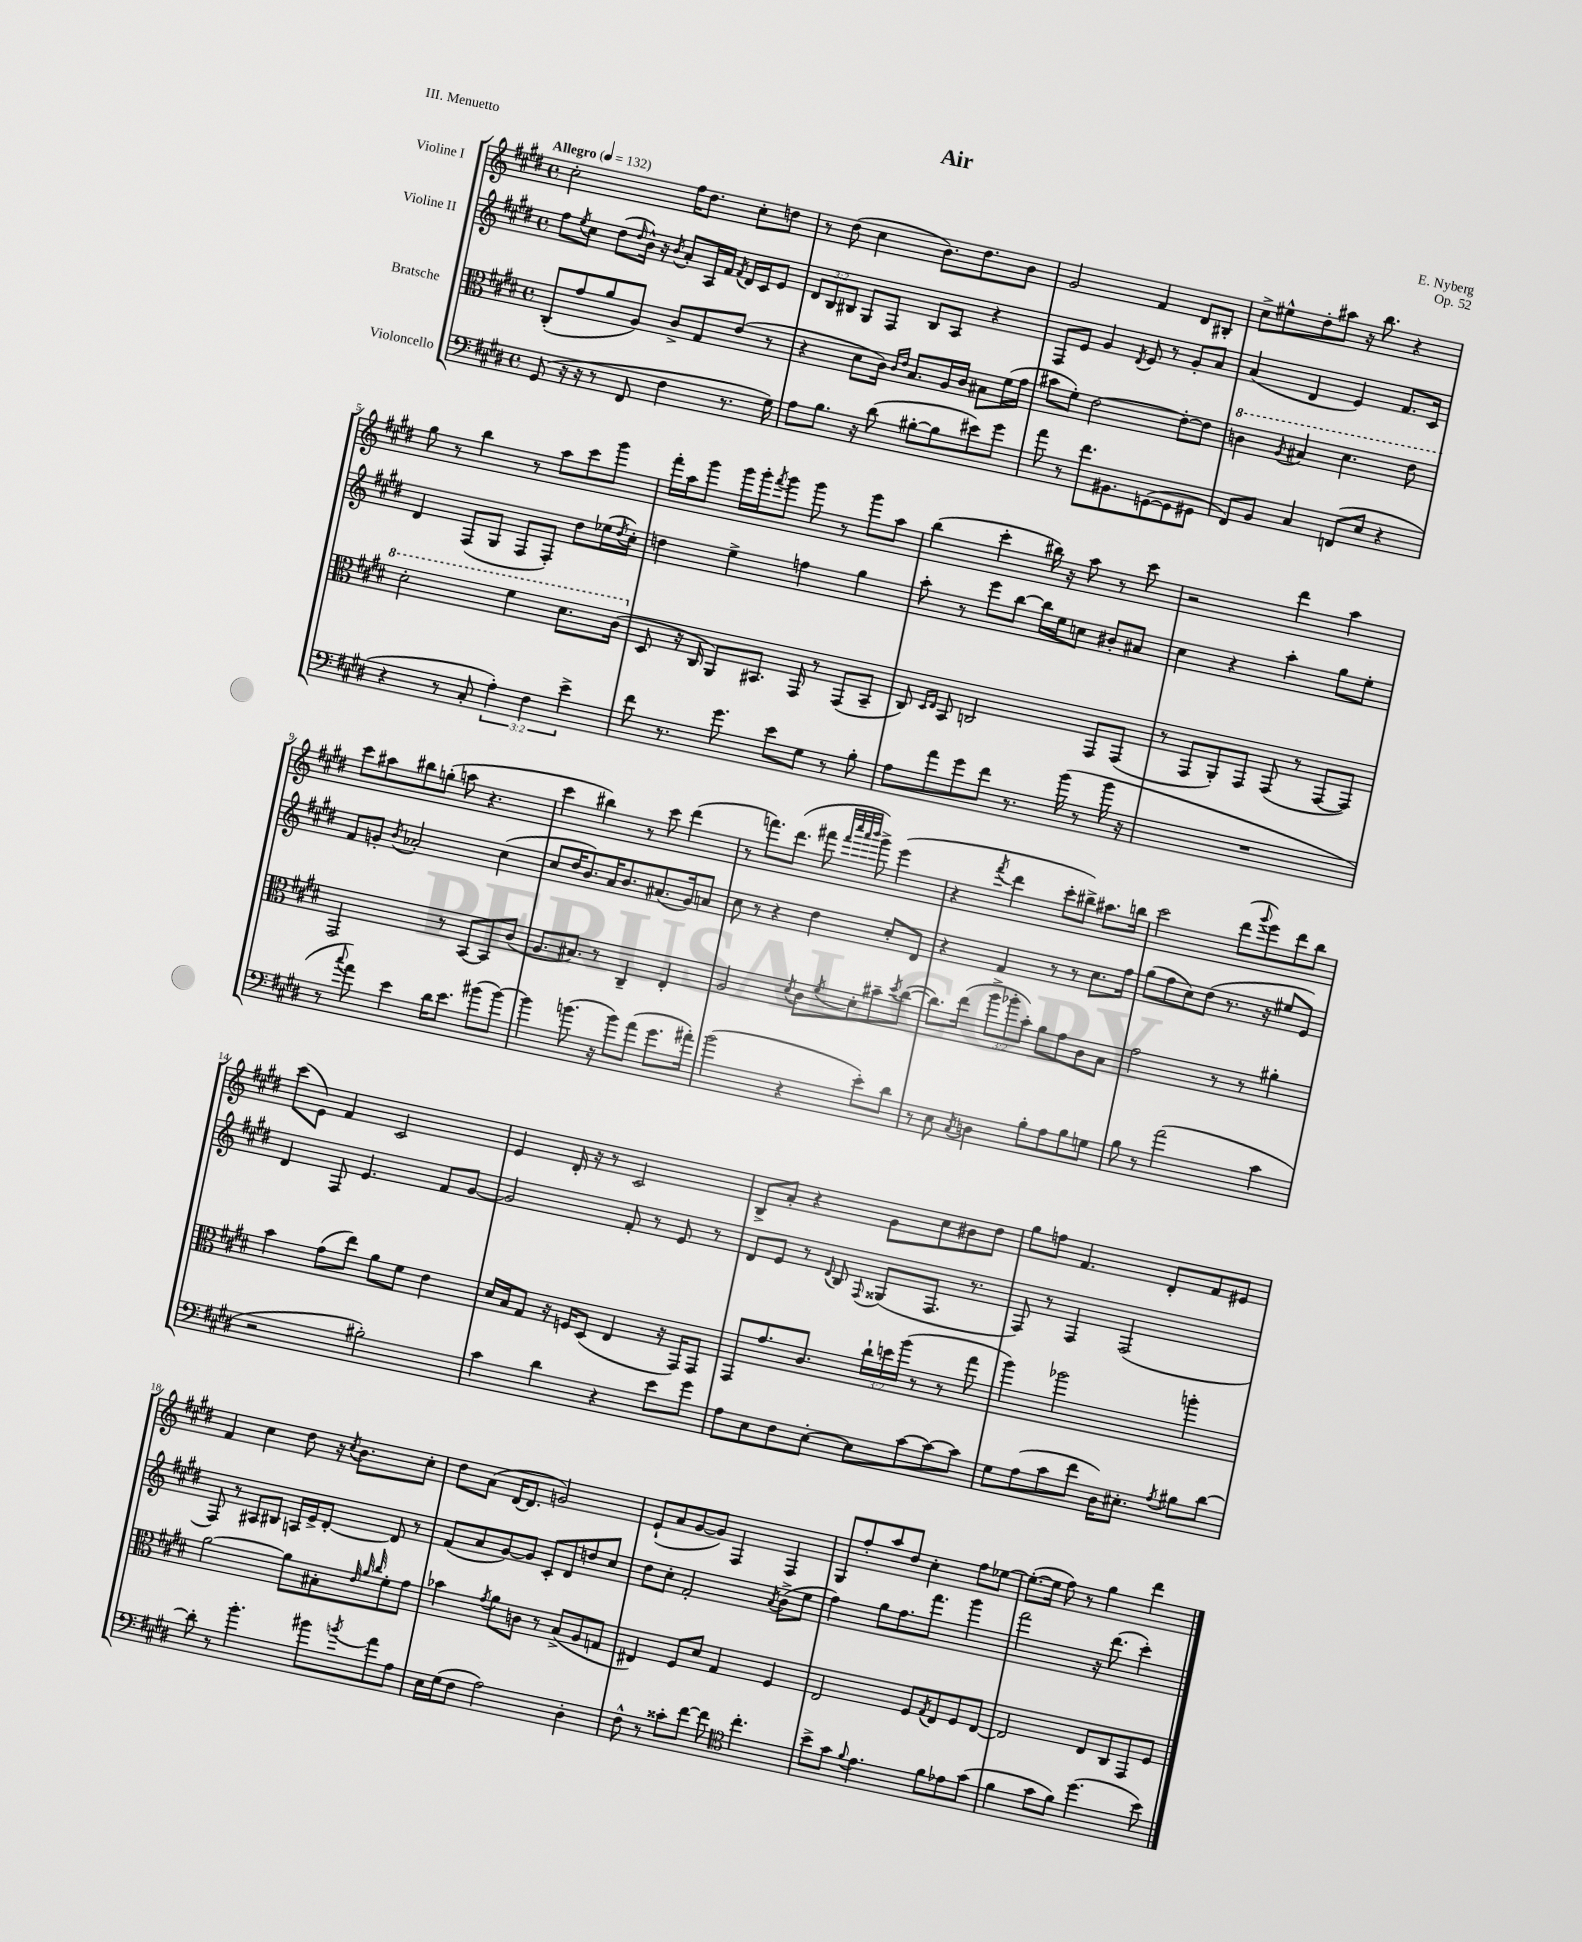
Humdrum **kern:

**kern	**kern	**kern	**kern
*part4	*part3	*part2	*part1
*staff4	*staff3	*staff2	*staff1
*I"Violoncello	*I"Bratsche	*I"Violine II	*I"Violine I
*clefF4	*clefC3	*clefG2	*clefG2
*k[f#c#g#d#]	*k[f#c#g#d#]	*k[f#c#g#d#]	*k[f#c#g#d#]
*M4/4	*M4/4	*M4/4	*M4/4
*met(c)	*met(c)	*met(c)	*met(c)
*MM132	*MM132	*MM132	*MM132
=1	=1	=1	=1
!	!	!	!LO:TX:a:B:t=Allegro
(8GG#/	(8C#'/L	8ff#\L	2cc#'\
.	.	8qee/	.
16r	8g#/	8cc#\J	.
16r	.	.	.
8r	8a/	(8dd#\L	.
.	.	16qqdd#/	.
8FF#/	8A/J)	16b^^\Jk)	.
.	.	16r	.
.	.	8qb/	.
4F#\	8c#^/L	8a'/L	16ff#\KL
.	.	.	8.dd#\J
.	8G#/	16A/L	.
.	.	16f#/JJ	.
.	.	8qf#/	.
8.r	(8e/J	16d#/LL	8cc#'\L
.	.	16c#/J	.
.	8r	8e/J	8ddn\J
16G#\)	.	.	.
=2	=2	=2	=2
8A\L	4r	12d#/L	8r
.	.	12B/	.
8.B\J	.	.	(8dd#\
.	.	12B#X/J	.
.	8d#\L	8G#/L	4cc#\
16r	.	.	.
(8d#\	16c#\Jk)	8F#/J	.
.	16qqc#/LL	.	.
.	16qqe/JJ	.	.
.	8.B/L	.	.
[8B#X'\L	.	8B#/L	8.b\L)
8B#\]	16A/L	8A/J	.
.	16c#/JJ	.	8.dd#\
8e#X\)	8B#X\L	4r	.
8g#\J	(16f#\L	.	8b\J
.	16g#\JJ	.	.
=3	=3	=3	=3
8a\	8b#X\L	8F#/L	2g#/
8r	8f#'\J)	8e/J	.
8.f#\L	[2e\	4g#/	.
8.BB#X\	.	.	.
.	.	8qd#/	.
.	.	8e/	4f#/
([8GGn\	.	8r	.
8GG\]	8e'\L_	8g#'/L	8d#/L
8GG#X\J	8e\J]	8a/J	8B#X'/J
=4	=4	=4	=4
*	*8va	*	*
8FF#/L)	4ccn\	(4a/	8cc#^\L
8BB/J	.	.	8ee#X^^\
.	8qa/	.	.
4C#/	4b#X/	4d#/	8dd#'\
.	.	.	8aa#X\J
(8FFn/L	4.dd#\	4e/)	16r
.	.	.	8.bb\
8E/J	.	.	.
4r	.	8.f#/L	4r
.	8ee\	.	.
.	.	16c#/Jk	.
!!LO:LB:g=z
=5	=5	=5	=5
4r	2dd#'\	4d#/	8gg#\
.	.	.	8r
8r	.	(8F#/L	4bb\
8C#'/	.	8G#/J	.
6A'\)	4ff#\	8F#/L	8r
.	.	8F#'/J)	8aa\L
6F#\	.	.	.
.	8.dd#\L	8dd#\L	8ccc#\
6e^\	.	.	.
.	.	(16ee-X\L	8ggg#\J
.	.	8qdd#/	.
.	(16cc#\Jk	16cc#'\JJ)	.
=6	=6	=6	=6
*	*X8va	*	*
8f#\	8D#/	4ddn\	16fff#'\LL
.	.	.	16aa\J
8.r	16r	.	8ggg#\J
.	16C#/	.	.
.	8AA/L)	4ee^\	16ggg#\LL
8.g#\	.	.	16ggg#'\J
.	.	.	8qfff#/
.	8.BB#X/J	.	8ggg#\J
8e\L	.	4ffn\	8ggg#\
.	16GG#/	.	.
8G#\J	8r	.	8r
8r	(8GG#/L	4gg#\	8ggg#\L
8B'\	8BB#~/J	.	8aa\J
=7	=7	=7	=7
8A\L	8C#/)	8aa'\	(4bb\
.	16qqD#/LL	.	.
.	16qqE/JJ	.	.
8a\	8BB/	8r	.
8g#\	2Cn/	8eee\L	4ccc#'\
8f#\J	.	[8bb\J	.
8.r	.	16bb\LL]	16bb#X\)
.	.	16ee\J	16r
.	.	8ccn\J	8aa\
(16b\	.	.	.
8r	8GG#/L	8b#X'/L	8r
16b\	(8GG#/J	8a#X/J	8ccc#\
16r	.	.	.
=8	=8	=8	=8
1r	8r	4cc#\	2r
.	8GG#/L	.	.
.	8AA'/)	4r	.
.	8GG#/J	.	.
.	(8GG#/	4aa'\	4ddd#\
.	8r	.	.
.	[8GG#/L	8gg#\L	4aa\
.	8GG#/J])	8ee'\J	.
!!LO:LB:g=z
=9	=9	=9	=9
8r	2GG#/	8f#/L	8ccc#\L
8qqcc#/	.	.	.
8a\)	.	8gn'/J	8aa#X\
.	.	8qb/	.
4e\	.	2a-X'/	8bb#X\
.	.	.	(8ggn'\J
16d#\KL	8r	.	8aan\
8.e\J	.	.	.
.	[8BB/L	.	4.r
(8b#X\L	8BB/]	(4cc#\	.
[8b#\J)	(8c#/J	.	.
=10	=10	=10	=10
4b#\]	8.A/L	8cc#/L	4ccc#\
.	.	16dd#/K	.
.	8.B#X/J)	8.b/)	.
(8.bn\	.	.	4bb#X\)
.	8r	16a/K	.
16r	.	8.b/	.
8b\L)	4C#~/	.	8r
(8a\J	.	(8.a#X/	8ccc#\
8.g#\L	4E'/	.	(4ddd#\
.	.	16g#/k)	.
.	.	8an/J	.
16a#X'\Jk)	.	.	.
=11	=11	=11	=11
(2b\	2A/	8cc#\	8r
.	.	8r	8.fffn\L)
.	.	4r	.
.	.	.	(8.ddd#\J
.	8qd#/	.	.
4r	8c#\L	4dd#\	8fff#X\
.	.	.	32qqfff#/LLL
.	.	.	32qqcccc#/
.	.	.	32qqaaa/
.	8qf#/	.	32qqbbb/JJJ
.	8d#'\	.	8ggg#^\)
8e'\L)	8b#X~\	8cc#'/L	(4eee\
.	8qdd#/	.	.
8d#\J	([8cc#\J	8d#/J	.
=12	=12	=12	=12
8r	8.cc#\L])	4r	4r
8E\	.	.	.
.	(16ee\Jk	.	.
8qC#/	.	.	8qfff#/
4Dn\	12aa^\L	4f#/	4ddd#\
.	12aa-X'\	.	.
.	12b'\J)	.	.
8B'\L	8a\L	8r	8ccc#'\L
8A\	8g#\	8r	8bb#X^\J)
8B\	8c#\	8.cc#\L	8.aa#X\L
8Gn\J	8B\J	.	.
.	.	16ff#\Jk	16bbn\Jk
=13	=13	=13	=13
8B\	2g#\	(8gg#\L	2ccc#\
8r	.	8ff#\	.
(2a\	.	8cc#\)	.
.	.	(8dd#\J	.
.	8r	8.r	(8ddd#\L
.	.	.	8qqggg#/
.	8r	.	8eee\)
.	.	16r	.
4c#\	4a#X'\	8ee#X/L	8ddd#\
.	.	8e/J)	8bb\J
!!LO:LB:g=z
=14	=14	=14	=14
2r	4b\	4d#/	(8ccc#\L
.	.	.	8e\J)
.	(8g#\L	8F#/	4f#/
.	8ee\J)	4.e/	.
2B#X'\)	8a\L	.	2c#/
.	8f#\J	.	.
.	4e\	8f#/L	.
.	.	[8g#/J	.
=15	=15	=15	=15
4c#\	16d#/LL	2g#/]	4e/
.	16B/J	.	.
.	8G#/J	.	.
4d#\	16r	.	16d#'/
.	16Fn/KL	.	16r
.	(8D#/J	.	8r
4r	4E/	8f#'/	2c#/
.	.	8r	.
8e\L	16r	8e/	.
.	16GG#/KL)	.	.
8g#\J	8GG#/J	8r	.
=16	=16	=16	=16
8A\L	8GG#/L	8d#/L	8B^/L
8E\	8.g#/	8e/J	8a'/J
8F#\	.	8r	4r
.	8.c#/J	.	.
.	.	8qqd#/	.
[8E'\J	.	8B/	.
.	.	8qqF#/	.
8E\L]	24cc#`\LL	(8G##X/L	8g#\L
.	24ddn\	.	.
.	(24aa\JJ	.	.
[8c#\	8r	8.F#/J	8cc#\
8c#\_	8r	.	8b#X\
.	.	8.r	.
8c#\J]	8gg#\	.	8dd#\J
=17	=17	=17	=17
8G#\L	4aa\)	8F#/)	8gg#\L
(8A\	.	8r	8ffn\J
8c#\	2aa-X\	4F#/	4.f#/
8f#\J	.	.	.
16D#\KL)	.	(2F#/	.
8.E#X'\J	.	.	.
.	.	.	8d#'/L
8qA/	.	.	.
8B#X\L	4aan'\	.	8f#/
[8d#\J	.	.	8e#X/J
!!LO:LB:g=z
=18	=18	=18	=18
8d#'\]	[2a\	8F#/)	4f#/
8r	.	8r	.
4.b'\	.	8A#X/L	4cc#\
.	.	8B#X/J	.
.	8a\L]	16An/LL	8dd#\
.	.	16e^/J	.
8b#X\L	8B#X'\	[8d#'/J	16r
.	.	.	8qcc#/
.	.	.	8.b\L
.	32qqe/	.	.
.	32qqa/	.	.
8qbn/	32qqcc#/	.	.
8a\	8f#'\	8d#/]	.
8A\J	8g#\J	8r	8cc#'\J
=19	=19	=19	=19
16E\LL	4b-X\	(8f#/L	8dd#\L
(16G#\J	.	.	.
8F#\J	.	8a/	(8a\J
.	8qg#/	.	.
2A\)	8a\L	[8g#/)	[16d#/KL
.	.	.	8.d#/J]
.	8cn\J	8g#/J]	.
.	8r	8c#'/L	2gn/)
.	(8B^/L	8d#/	.
4D#'\	8A/	8ddn/	.
.	8Gn/J	8cc#/J	.
=20	=20	=20	=20
8F#^^\	4E#X/)	8dd#\L	(8e`/L
8r	.	8cc#'\J	8a/
8c##X'\L	8F#/L	2f#'/	[8g#/
[8f#\J	8d#/J	.	8g#/J])
8f#\]	4G#/	.	4F#/
*clefC4	*	*	*
4.cc#'\	.	.	.
.	.	8qa/	.
.	4F#/	(8b^\L	4F#/
.	.	8ee\J	.
=21	=21	=21	=21
8b^\L	2E/	4ff#\)	8G#/L
8g#\J	.	.	8ff#'/
8qqf#/	.	.	.
4.e\	.	8gg#\L	8aa/
.	.	8.ff#\	8dd#/J
.	8F#/L	.	4cc#'\
.	.	8.fff#\J	.
.	8qG#/	.	.
8f#\L	8E/	.	.
8e-X\	8F#/	4ggg#\	8ff#\L
(8g#\J	[8E/J	.	[8ee-X\J
=22	=22	=22	=22
4f#\	2E/]	2fff#\	(8.ee-'\L_
.	.	.	16ee-\Jk]
8g#\L	.	.	8ff#\)
8f#\J)	.	.	8r
(4.dd#\	8E/L	16r	4gg#\
.	.	(8.ddd#\	.
.	8C#/	.	.
.	8GG#/	4ccc#'\)	4ddd#\
8b\)	8F#/J	.	.
==	==	==	==
*-	*-	*-	*-
